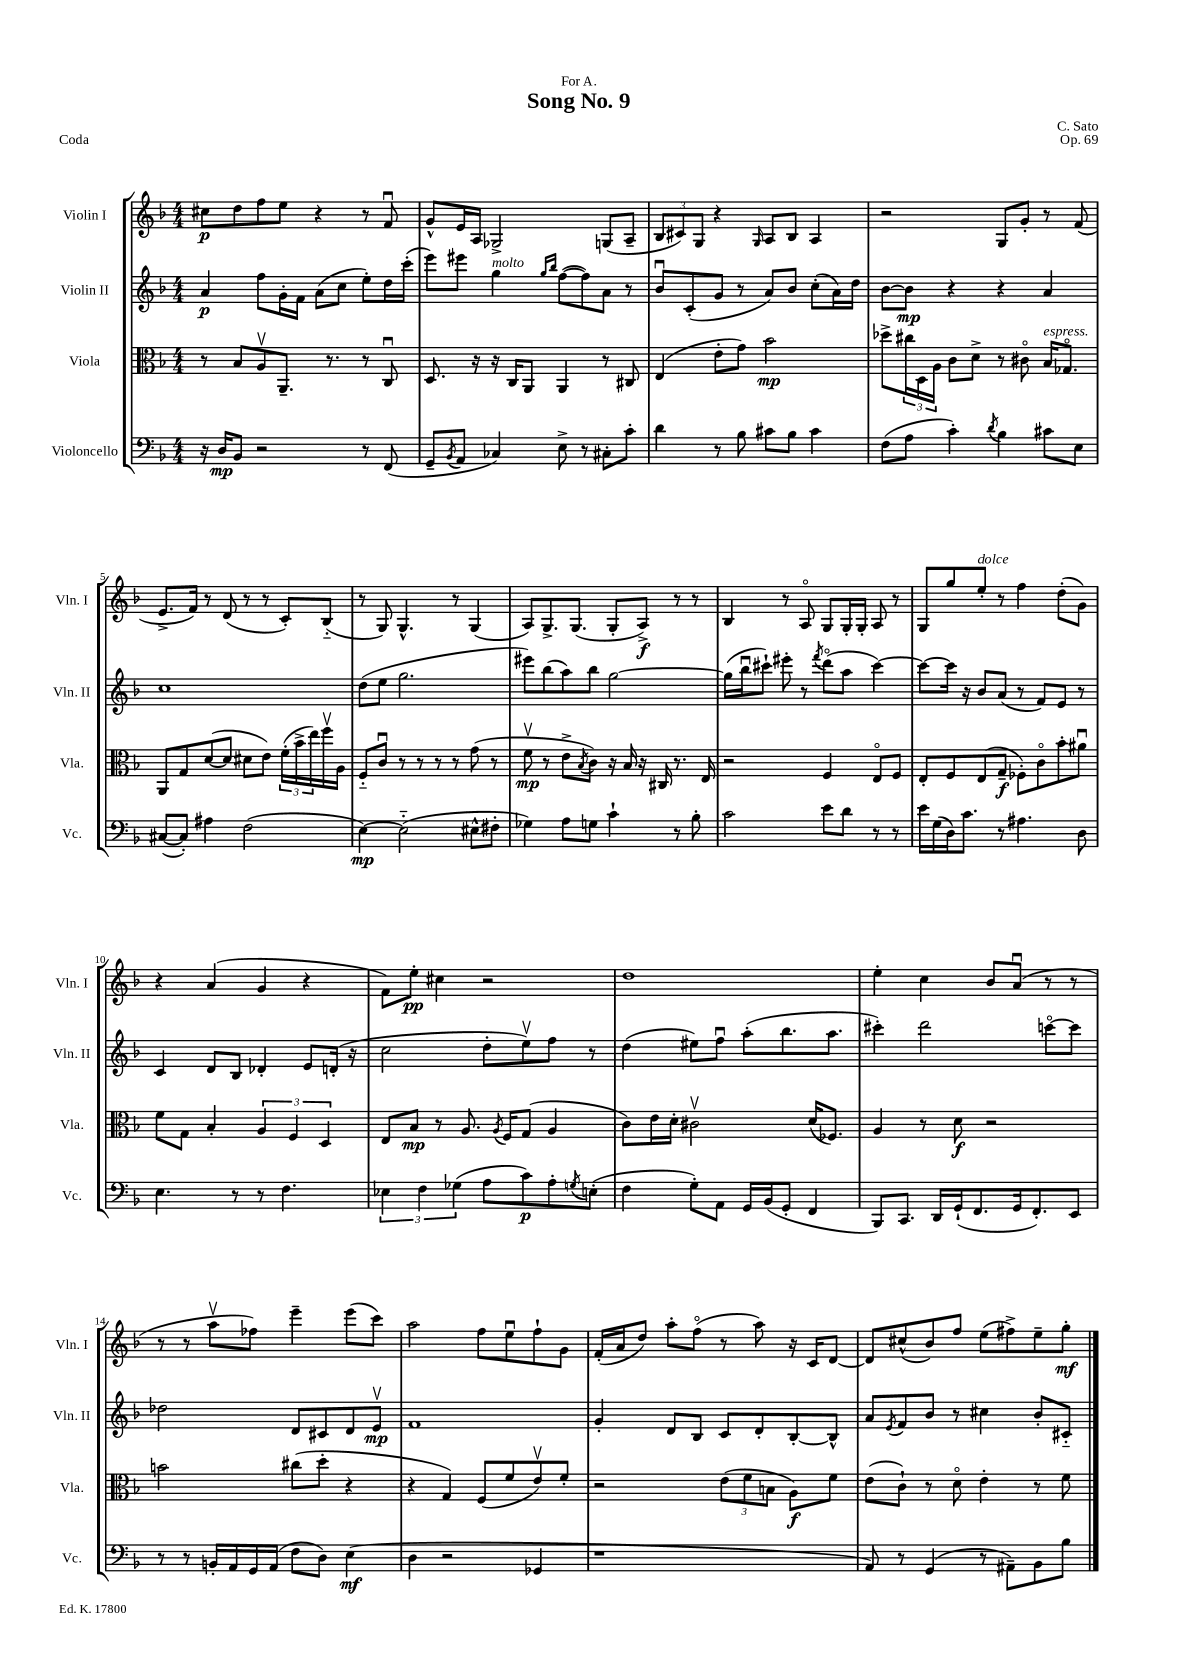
\header { title = "Song No. 9" composer = "C. Sato" dedication = "For A." opus = "Op. 69" piece = "Coda" }
<<
\new StaffGroup <<
\new Staff = "s0" \with { instrumentName = "Violin I" shortInstrumentName = "Vln. I" } {
    \clef treble \key f \major \numericTimeSignature \time 4/4
    cis''8\p d''8 f''8 e''8 r4 r8 f'8\downbow |
    g'8-^ e'16 a16 ges2-> g8( a8-- |
    \tuplet 3/2 { bes8 cis'8) g8 } r4 \grace { g16 } a8 bes8 a4 |
    r2 g8 g'8-. r8 f'8( |
    e'8.-> f'16) r8 d'8( r8 r8 c'8-.) bes8-_( |
    r8 g8) g4.-^ r8 g4( |
    a8) g8.-> g8.( g8-. a8->\f) r8 r8 |
    bes4 r8 a8\flageolet g8 g16-. g16-. a8 r8 |
    g8 g''8 e''8-.^\markup { \italic "dolce" } r8 f''4 d''8-.( g'8) |
    r4 a'4( g'4 r4 |
    f'8) e''8-.\pp cis''4 r2 |
    d''1 |
    e''4-. c''4 bes'8 a'8\downbow( r8 r8 |
    r8 r8 a''8\upbow fes''8) e'''4-- e'''8( c'''8) |
    a''2 f''8 e''8\downbow f''8-! g'8 |
    f'16-.( a'16 d''8) a''8-. f''8\flageolet( r8 a''8) r16 c'16 d'8~ |
    d'8 cis''8-^( bes'8) f''8 e''8( fis''8->) e''8-- g''8-.\mf \bar "|." |
}
\new Staff = "s1" \with { instrumentName = "Violin II" shortInstrumentName = "Vln. II" } {
    \clef treble \key f \major \numericTimeSignature \time 4/4
    a'4\p f''8 g'16-. f'16 a'8( c''8 e''8-.) d''16 c'''16-.( |
    e'''8) eis'''8 g''4^\markup { \italic "molto" } \grace { g''16 bes''16 } f''8~( f''8) a'8 r8 |
    bes'8\downbow c'8-.( g'8 r8 a'8) bes'8 c''8-.( a'16) d''16 |
    bes'8~ bes'8\mp r4 r4 a'4 |
    c''1 |
    d''8( e''8 g''2. |
    eis'''8) bes''8( a''8) bes''8 g''2~ |
    g''16( bes''16\downbow cis'''8-!) eis'''8-. r8 \acciaccatura { f'''8 } d'''8\flageolet( a''8 cis'''4~) |
    cis'''8~ cis'''16 r16 bes'8 a'8( r8 f'8) e'8 r8 |
    c'4 d'8 bes8 des'4-. e'8 d'16-.( r16 |
    c''2 d''8-. e''8\upbow) f''8 r8 |
    d''4( eis''8) f''8\downbow a''8-.( bes''8. a''8. |
    cis'''4-.) d'''2 c'''8~\flageolet c'''8 |
    des''2 d'8 cis'8 d'8 e'8\upbow\mp |
    f'1 |
    g'4-. d'8 bes8 c'8 d'8-. bes8~-. bes8-^ |
    a'8 \acciaccatura { e'8 } f'8 bes'8 r8 cis''4 bes'8-. cis'8-_ \bar "|." |
}
\new Staff = "s2" \with { instrumentName = "Viola" shortInstrumentName = "Vla." } {
    \clef alto \key f \major \numericTimeSignature \time 4/4
    r8 bes8 a8\upbow a,8.-- r8. r8 c8\downbow |
    d8. r16 r16 c16 a,8 a,4 r8 cis8 |
    e4( e'8-. g'8) bes'2\mp |
    des''8-> \tuplet 3/2 { cis''16 d16 a16 } c'8 d'8-> r8 cis'8\flageolet bes16^\markup { \italic "espress." } ges8.\flageolet |
    a,8 g8 d'8~( d'8 dis'8 e'8) \tuplet 3/2 { f'16-.( bes'16-> e''16) } f''16\upbow a16 |
    f8-_ c'8\downbow r8 r8 r8 r8 g'8( r8 |
    f'8\upbow\mp r8 e'8-> \acciaccatura { bes8 } c'8) r16 bes16 r16 cis16 r8. e16 |
    r2 f4 e8\flageolet f8 |
    e8-. f8 e8( g8--\f fes8-.) c'8\flageolet bes'8-. ais'8\downbow |
    f'8 g8 bes4-. \tuplet 3/2 { a4 f4 d4 } |
    e8 bes8\mp r8 a8. \acciaccatura { a8 } f16 g8( a4 |
    c'8) e'16 d'16-. cis'2\upbow d'16( fes8.) |
    a4 r8 d'8\f r2 |
    b'2 cis''8( d''8-. r4 |
    r4 g4) f8( f'8 e'8\upbow) f'8-. |
    r2 \tuplet 3/2 { e'8( f'8 b8 } a8\f) f'8 |
    e'8( c'8-!) r8 d'8\flageolet e'4-. r8 f'8 \bar "|." |
}
\new Staff = "s3" \with { instrumentName = "Violoncello" shortInstrumentName = "Vc." } {
    \clef bass \key f \major \numericTimeSignature \time 4/4
    r16 d16\mp bes,8 r2 r8 f,8( |
    g,8-- \acciaccatura { bes,8 } a,8 ces4) e8-> r8 cis8-. c'8-. |
    d'4 r8 bes8 cis'8 bes8 cis'4 |
    f8( a8 c'4-.) \acciaccatura { d'8 } bes4 cis'8 e8 |
    cis8~( cis8-.) ais4 f2( |
    e4~\mp) e2-_( eis8-^ fis8-. |
    ges4) a8 g8 c'4-! r8 bes8-. |
    c'2 e'8 d'8 r8 r8 |
    e'16 g16( d16) c'8. r8 ais4. d8 |
    e4. r8 r8 f4. |
    \tuplet 3/2 { ees4 f4 ges4( } a8 c'8\p) a8-. \acciaccatura { g8 } e8-.( |
    f4 g8-.) a,8 g,16 bes,16( g,8-. f,4 |
    bes,,8) c,8. d,16 g,16-!( f,8. g,16 f,8.-.) e,8 |
    r8 r8 b,16-. a,16 g,16 a,16( f8 d8) e4\mf( |
    d4 r2 ges,4 |
    r1 |
    a,8) r8 g,4( r8 ais,8--) bes,8 bes8 \bar "|." |
}
>>
>>
